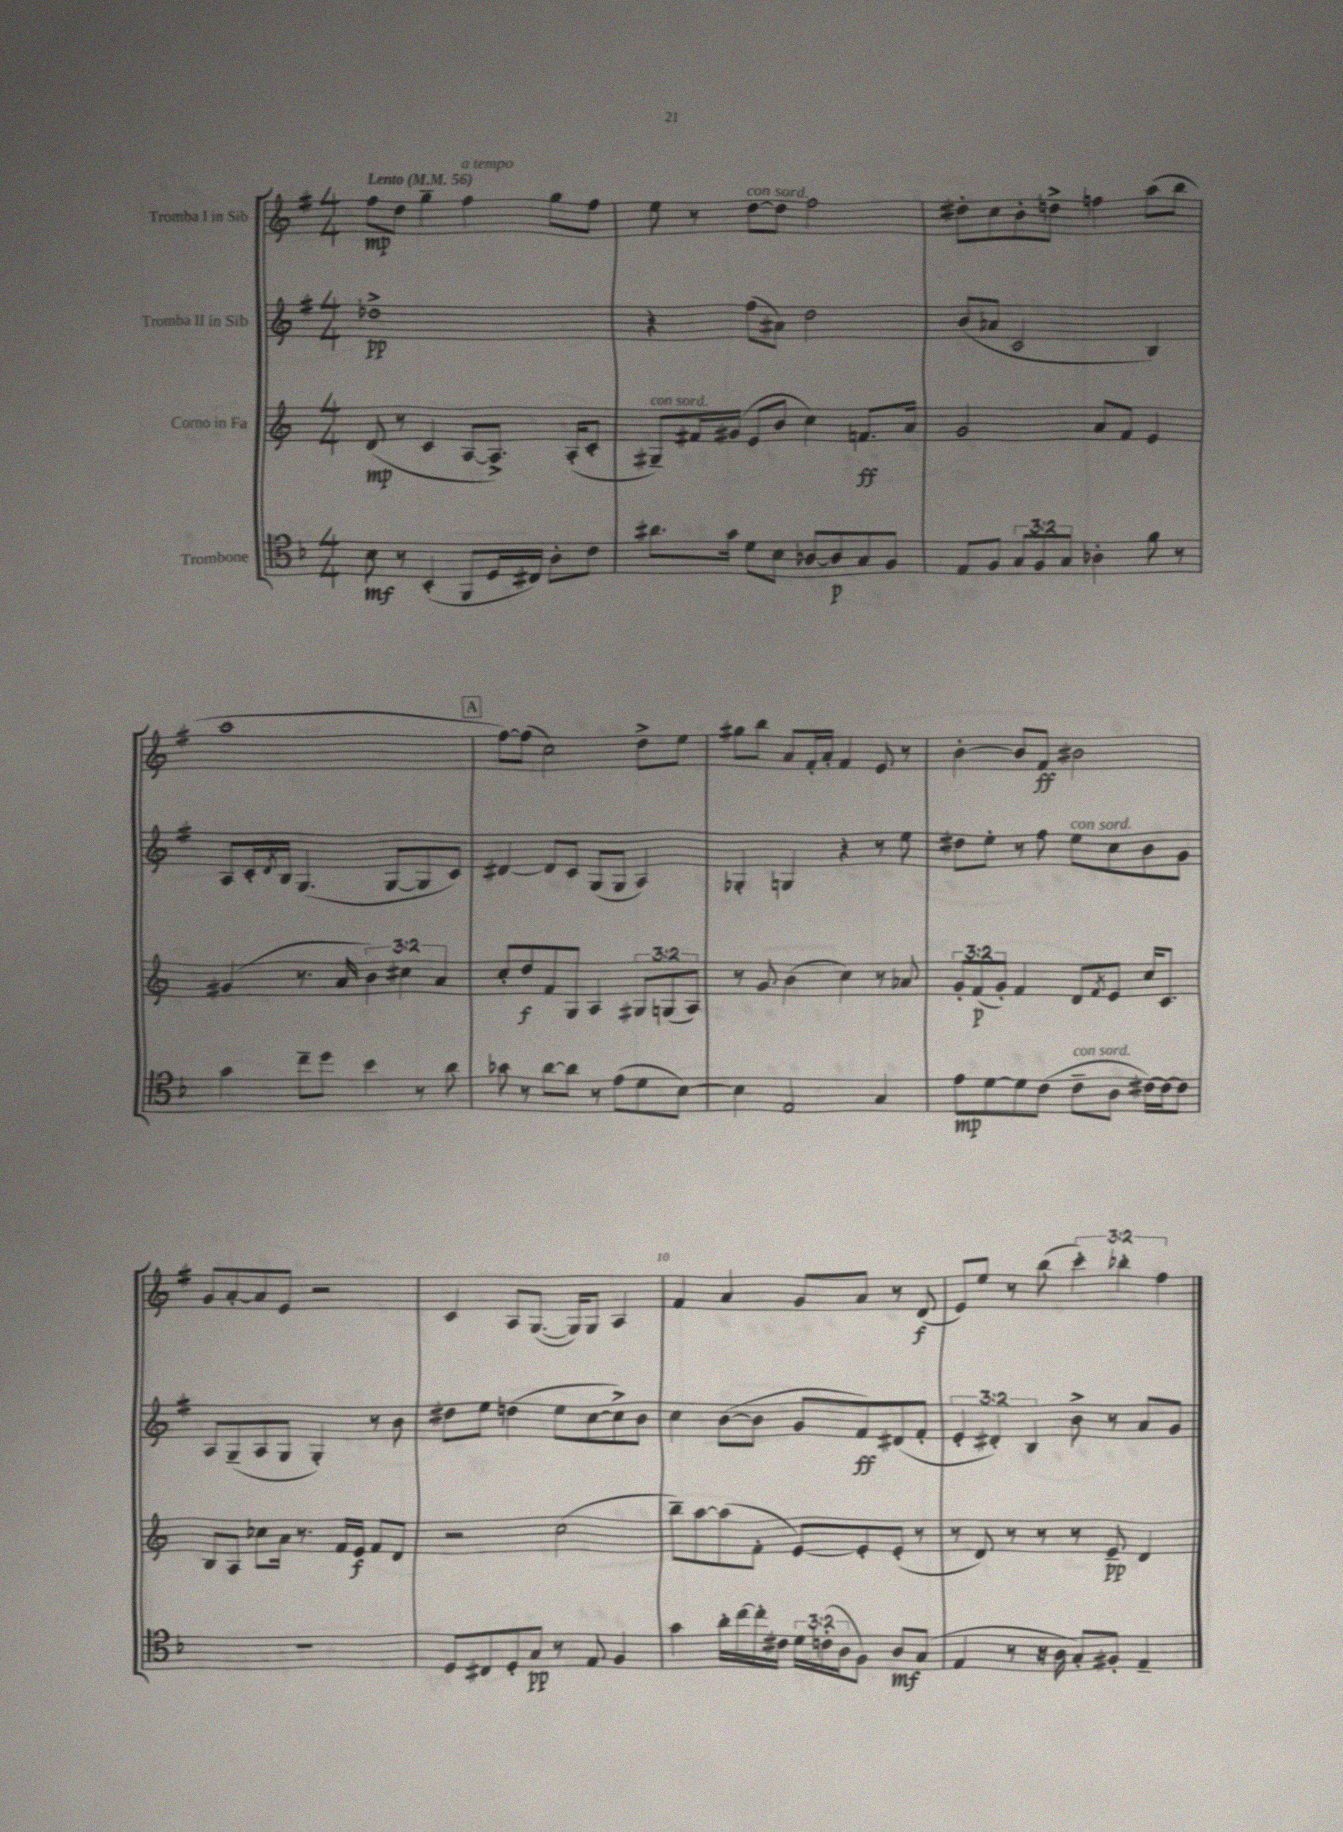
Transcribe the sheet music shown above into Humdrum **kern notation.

**kern	**dynam	**kern	**dynam	**kern	**dynam	**kern	**dynam
*part4	*part4	*part3	*part3	*part2	*part2	*part1	*part1
*staff4	*staff4	*staff3	*staff3	*staff2	*staff2	*staff1	*staff1
*I"Trombone	*	*I"Corno in Fa	*	*I"Tromba II in Sib	*	*I"Tromba I in Sib	*
*clefC4	*	*clefG2	*	*clefG2	*	*clefG2	*
*k[b-]	*	*k[]	*	*k[f#]	*	*k[f#]	*
*M4/4	*	*M4/4	*	*M4/4	*	*M4/4	*
*MM56	*	*MM56	*	*MM56	*	*MM56	*
=1	=1	=1	=1	=1	=1	=1	=1
!	!	!	!	!	!	!LO:TX:a:B:t=Lento	!
8B-\	mf	(8d/	mp	1dd-X^	pp	8ff#\L	mp
8r	.	8r	.	.	.	8dd\J	.
(4BB-'/	.	4c/	.	.	.	4gg~\	.
!	!	!	!	!	!	!LO:TX:a:i:t=a tempo	!
8FF/L	.	[8A/L	.	.	.	4ff#\	.
16D/L	.	8.A^/J])	.	.	.	.	.
16C#X/JJ)	.	.	.	.	.	.	.
8A'\L	.	.	.	.	.	8gg\L	.
.	.	(16A'/KL	.	.	.	.	.
8c\J	.	8c'/J	.	.	.	8ff#\J	.
=2	=2	=2	=2	=2	=2	=2	=2
!	!	!LO:TX:a:i:t=con sord.	!	!	!	!	!
8.a#X\L	.	8G#X~/L)	.	4r	.	8ee\	.
.	.	16f#X/L	.	.	.	8r	.
16g\Jk	.	(16g#X/JJ	.	.	.	.	.
!	!	!	!	!	!	!LO:TX:a:i:t=con sord.	!
8d\L	.	8e/L	.	(8ff#\L	.	[8dd\L	.
8B-\J	.	8b/J	.	8a#X\J)	.	8dd\J]	.
[8A-X/L	.	4cc\)	.	2dd\	.	2ff#\	.
8A-/]	p	.	.	.	.	.	.
8G/	.	8.fn/L	ff	.	.	.	.
8F/J	.	.	.	.	.	.	.
.	.	16a/Jk	.	.	.	.	.
=3	=3	=3	=3	=3	=3	=3	=3
8E/L	.	2g/	.	(8b/L	.	8dd#X'\L	.
8F/J	.	.	.	8a-X/J	.	8cc\	.
12G/L	.	.	.	2c/	.	8b'\	.
12F/	.	.	.	.	.	.	.
.	.	.	.	.	.	8ddn^\J	.
12G/J	.	.	.	.	.	.	.
4A-X'\	.	8a/L	.	.	.	4ffn\	.
.	.	8f/J	.	.	.	.	.
8f\	.	4e/	.	4B/)	.	(8aa\L	.
8r	.	.	.	.	.	8bb\J	.
!!LO:LB:g=z
=4	=4	=4	=4	=4	=4	=4	=4
4g\	.	(4g#X/	.	8A/L	.	1aa	.
.	.	.	.	16c'/L	.	.	.
.	.	.	.	8qd/	.	.	.
.	.	.	.	16B/JJ	.	.	.
8cc~\L	.	8.r	.	(4.G/	.	.	.
8dd\J	.	.	.	.	.	.	.
.	.	16a/	.	.	.	.	.
4b-\	.	6b\)	.	.	.	.	.
.	.	.	.	[8G/L	.	.	.
.	.	6cc#X\	.	.	.	.	.
8r	.	.	.	8G/]	.	.	.
.	.	6a/	.	.	.	.	.
8a\	.	.	.	8c/J)	.	.	.
!!LO:REH:place=s1:t=A
=5	=5	=5	=5	=5	=5	=5	=5
8g-X\	.	8cc'/L	.	[4d#X/	.	[8ff#\L)	.
8r	.	8dd/	f	.	.	(8ff#\J]	.
[8a\L	.	8f/	.	8d#/L]	.	2cc\)	.
8a\J]	.	8G/J	.	8c/J	.	.	.
8r	.	4A/	.	(8G/L	.	.	.
(8e\L	.	.	.	8G/J	.	.	.
8d\	.	12G#X/L	.	4A/)	.	8dd^\L	.
.	.	(12Gn/	.	.	.	.	.
[8B-\J)	.	.	.	.	.	8ee\J	.
.	.	12A/J)	.	.	.	.	.
=6	=6	=6	=6	=6	=6	=6	=6
4B-\]	.	8r	.	4G-X'/	.	8gg#X\L	.
.	.	8g/	.	.	.	8bb\J	.
2E/	.	(4b\	.	4Gn/	.	8a/L	.
.	.	.	.	.	.	16f#'/L	.
.	.	.	.	.	.	16a'/JJ	.
.	.	4cc\)	.	4r	.	4f#/	.
4G/	.	8r	.	8r	.	8e/	.
.	.	8a-X/	.	8ee\	.	8r	.
=7	=7	=7	=7	=7	=7	=7	=7
8e\L	mp	12g'/L	.	8dd#X\L	.	[4b'\	.
.	.	(12f/	p	.	.	.	.
[8d\	.	.	.	8ee'\J	.	.	.
.	.	12g'/J)	.	.	.	.	.
8d\]	.	4f/	.	8r	.	8b/L]	.
(8c\J	.	.	.	8ff#\	.	8f#/J	ff
!	!	!	!	!LO:TX:a:i:t=con sord.	!	!	!
!LO:TX:a:i:t=con sord.	!	!	!	!	!	!	!
8c~\L	.	8d/L	.	8ee\L	.	2b#X\	.
.	.	8qf/	.	.	.	.	.
8A\J	.	8e/J	.	8cc\	.	.	.
[16c#X\LL)	.	16cc/KL	.	8b\	.	.	.
16c#\J_	.	8.c/J	.	.	.	.	.
8c#\J]	.	.	.	8g\J	.	.	.
!!LO:LB:g=z
=8	=8	=8	=8	=8	=8	=8	=8
1r	.	8B/L	.	8A/L	.	8g/L	.
.	.	8A/J	.	(8G~/	.	[8a'/	.
.	.	8cc-X\L	.	8A/	.	8a/]	.
.	.	16a\Jk	.	8G/J	.	8e/J	.
.	.	8.r	.	.	.	.	.
.	.	.	.	4G'/)	.	2r	.
.	.	16f/LL	.	.	.	.	.
.	.	16e/JJ	f	.	.	.	.
.	.	8f/L	.	8r	.	.	.
.	.	8d/J	.	8b\	.	.	.
=9	=9	=9	=9	=9	=9	=9	=9
8D/L	.	2r	.	8dd#X\L	.	4c/	.
8C#X/	.	.	.	8ee\J	.	.	.
8D'/	.	.	.	(4ddn\	.	8A/L	.
8G/J	pp	.	.	.	.	([8.G/J	.
8r	.	(2cc\	.	8ee\L	.	.	.
.	.	.	.	.	.	16G/KL])	.
8E/	.	.	.	[8cc\	.	8G/J	.
4F/	.	.	.	8cc^\])	.	4A/	.
.	.	.	.	8b\J	.	.	.
=10	=10	=10	=10	=10	=10	=10	=10
4g\	.	8bb~\L)	.	4cc\	.	4f#/	.
.	.	[8aa\	.	.	.	.	.
16a'\LL	.	(8aa\]	.	([8b\L	.	4a/	.
[16cc\	.	.	.	.	.	.	.
16cc'\]	.	8f'\J	.	8b\J]	.	.	.
16c#X\JJ	.	.	.	.	.	.	.
24d\LL	.	[8e/L)	.	8g/L	.	8g/L	.
(24cn'\	.	.	.	.	.	.	.
24A\J	.	.	.	.	.	.	.
8F\J)	.	8e'/]	.	8f#/)	ff	8a/J	.
8A/L	mf	(8e'/J	.	(8d#X/	.	8r	.
(8G/J	.	8r	.	8f#'/J	.	(8d/	f
=11	=11	=11	=11	=11	=11	=11	=11
4E/	.	8r	.	6e'/	.	8e/L)	.
.	.	8d/)	.	.	.	8ee/J	.
.	.	.	.	6d#X'/)	.	.	.
8r	.	8r	.	.	.	8r	.
.	.	.	.	6B/	.	.	.
16r	.	8r	.	.	.	(8bb\	.
16A\	.	.	.	.	.	.	.
8G'/L)	.	8r	.	8b^\	.	6ccc'\)	.
8F#X'/J	.	8e~/	pp	8r	.	.	.
.	.	.	.	.	.	6bb-X'\	.
4E~/	.	4d/	.	8a/L	.	.	.
.	.	.	.	.	.	6ff#\	.
.	.	.	.	8g/J	.	.	.
==	==	==	==	==	==	==	==
*-	*-	*-	*-	*-	*-	*-	*-
